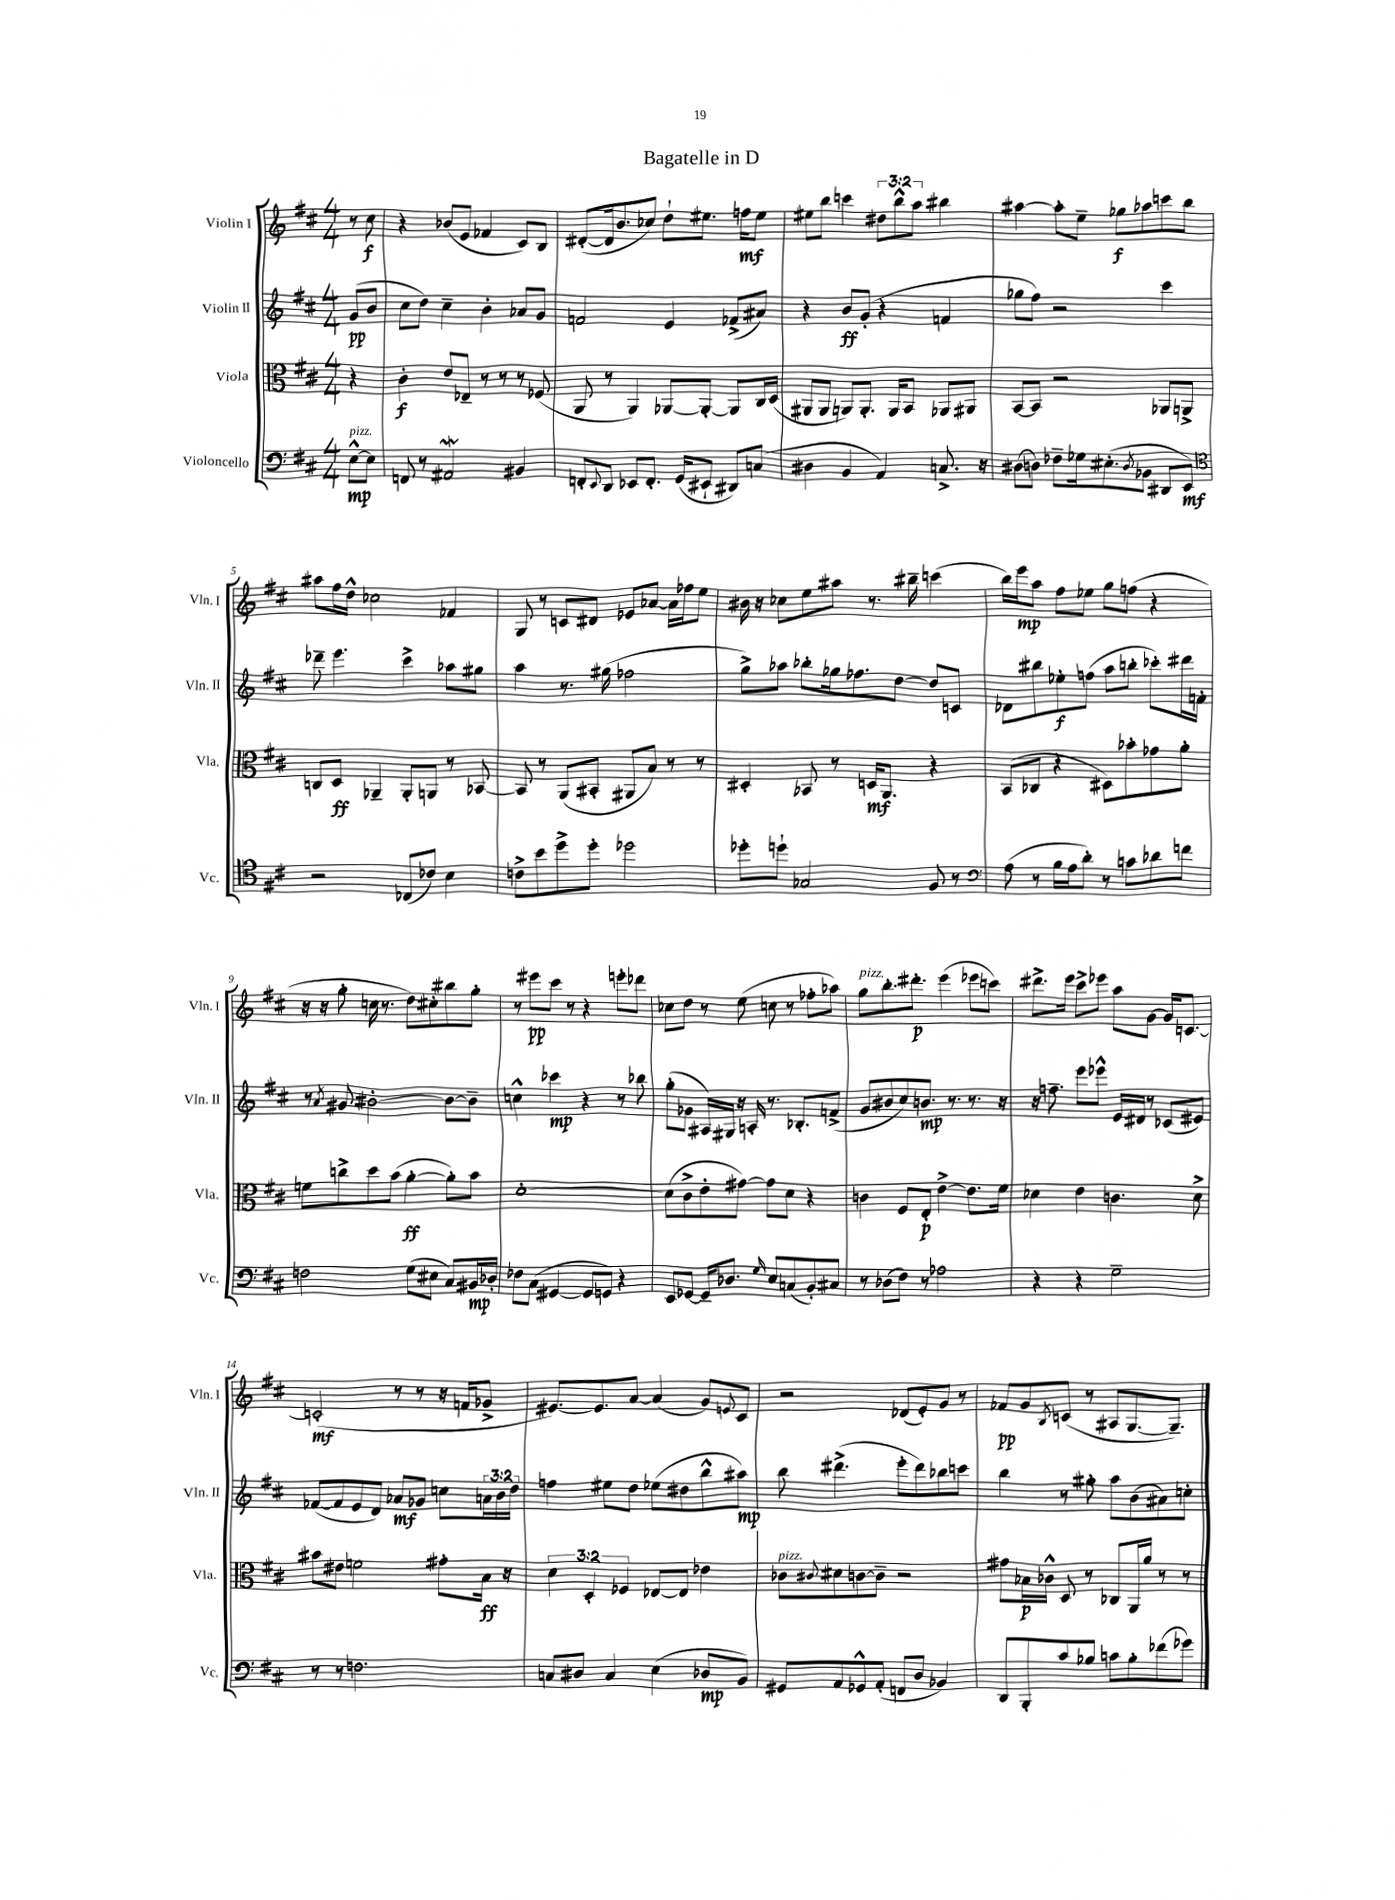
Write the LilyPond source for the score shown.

\header { title = "Bagatelle in D" }
<<
\new StaffGroup <<
\new Staff = "s0" \with { instrumentName = "Violin I" shortInstrumentName = "Vln. I" } {
    \clef treble \key d \major \numericTimeSignature \time 4/4 \override Staff.TupletNumber.text = #tuplet-number::calc-fraction-text \partial 4
    r8 cis''8\f |
    r4 bes'8( e'8 fes'4 cis'8) b8 |
    dis'8~-.( dis'16 b'8. ces''8) d''8-! eis''8. f''16\mf eis''8 |
    eis''8 b''8 c'''4 \tuplet 3/2 { dis''8 b''8-^ a''8 } bis''4 |
    ais''4~ ais''8-. e''8-- ges''8\f aes''8 c'''8 b''8 |
    ais''8 fis''16 d''16-^ ces''2 fes'4 |
    g8 r8 c'8 dis'8 ees'8 aes'8~ aes'16 fes''16 e''8 |
    bis'16 r16 ces''8 e''8 ais''8 r8. bis''16-- c'''4( |
    b''16) e'''16\mp a''8 fis''8 ees''8 g''8 f''8( r4 |
    r16 r16 g''8-. c''16 r8. d''8) cis''8-. bis''8 g''8-. |
    r8 eis'''8\pp cis'''8 r8 r4 e'''8-. des'''8 |
    ces''8 d''8 r8 e''8( c''8 r8 fes''8-. aes''8) |
    g''8^\markup { \italic "pizz." } b''8.-. dis'''8.-.\p e'''4( ees'''8 c'''8) |
    dis'''8.-> e'''16 cis'''8-> ees'''8 a''8 g'8~ g'16 c'8.~ |
    c'2-.\mf( r8 r8 r16 f'16 ges'8-> |
    eis'8.~) eis'8. a'8~ a'4( g'8) \appoggiatura { e'8 } cis'8 |
    r2 des'8( e'8-.) g'8 r8 |
    fes'8\pp g'8 \acciaccatura { b8 } c'8( r8 ais8 g8.~ g8.--) \bar "|." |
}
\new Staff = "s1" \with { instrumentName = "Violin II" shortInstrumentName = "Vln. II" } {
    \clef treble \key d \major \numericTimeSignature \time 4/4 \override Staff.TupletNumber.text = #tuplet-number::calc-fraction-text \partial 4
    g'8\pp( b'8 |
    cis''8 d''8) cis''4-- b'4-. aes'8 g'8 |
    f'2 e'4 fes'8->( ais'8) |
    r4 b'8\ff g'8-.( r4 f'4 |
    ges''8 fis''8) r2 cis'''4 |
    des'''8-- e'''4. cis'''4-> aes''8 gis''8 |
    a''4 r8. gis''16( fes''2 |
    g''8->) aes''8 bes''8-. ges''16 fes''8. d''8~ d''8 c'8 |
    des'8 bis''8 ees''8-.\f f''8( a''8 b''8-. ces'''8-.) dis'''16 f'16-. |
    r8 \acciaccatura { a'8 } gis'8 bis'2~-. bis'8~ bis'8-- |
    c''4-^ ces'''4\mp r4 r8 bes''8 |
    g''8-.( ges'8 ais16) gis16 r16 a16-. r8. bes8.-. f'8->( |
    g'8 bis'8 cis''8) b'8.\mp r8. r8. r16 |
    r16 f''8.-- e'''8 ees'''8-^ e'16 dis'16 r8 ces'8( eis'8) |
    fes'8~( fes'8 e'8 d'8) aes'8\mf ges'8 c''8 \tuplet 3/2 { a'16 b'16 d''16 } |
    f''4 eis''8 d''8 ees''8( dis''8 b''8-^ ais''8\mp) |
    b''8 dis'''4.->( e'''8-. dis'''8) bes''8 c'''8 |
    b''4 r8 gis''8-. a''8 b'8( ais'8) c''8-. \bar "|." |
}
\new Staff = "s2" \with { instrumentName = "Viola" shortInstrumentName = "Vla." } {
    \clef alto \key d \major \numericTimeSignature \time 4/4 \override Staff.TupletNumber.text = #tuplet-number::calc-fraction-text \partial 4
    r4 |
    cis'4-.\f e'8 ees8-- r8 r8 r8 fes8( |
    a,8 r8 a,4) aes,8~ aes,8~-. aes,8 cis16 d16( |
    ais,8 ais,8 a,8) a,8.-. a,16 b,8 aes,8 ais,8 |
    b,8~ b,8 r2 aes,8 a,8-> |
    c8 d8\ff aes,4-- aes,8-. a,8 r8 bes,8~ |
    bes,8 r8 a,8( bis,8-. ais,8 b8) r8 r8 |
    dis4-. bes,8 r8 d16\mf a,8. r4 |
    b,8( ces8 r4 dis8) bes'8-. ges'8 a'8-. |
    f'8 c''8-> d''8 b'8( a'4~-.\ff a'8-.) b'8 |
    d'1~-. |
    d'8( cis'8-> e'8-. gis'8~) gis'8 d'8 r4 |
    c'4 fis8 e8-.\p e'4~-> e'8. fis'16 |
    des'4 e'4 c'4. des'8-> |
    bis'8 eis'8 f'2 gis'8-. b16\ff r16 |
    \tuplet 3/2 { d'4 d4-. fes4 } ees8~ ees8 ees'4 |
    ces'8^\markup { \italic "pizz." } \appoggiatura { cis'8 } dis'8 c'8~ c'8-- r2 |
    gis'8 bes16\p ces'16-^ d8 r8 ces8 a,16 a'16 r8 r8 \bar "|." |
}
\new Staff = "s3" \with { instrumentName = "Violoncello" shortInstrumentName = "Vc." } {
    \clef bass \key d \major \numericTimeSignature \time 4/4 \partial 4
    e8~-^\mp^\markup { \italic "pizz." } e8 |
    f,8 r8 ais,2\mordent bis,4 |
    f,8-. \appoggiatura { e,8 } d,8 ees,8 f,8.-. g,16( eis,8-! dis,8) c8( |
    dis4 b,4 a,4) c8.-> r16 |
    dis8( d8) fes8-- ges16 eis8.-.( \acciaccatura { d8 } bes,8 dis,8 e,8\mf) |
    \clef tenor r2 ces8( ces'8) b4 |
    c'8-> b'8 d''8-> d''8-. des''2 |
    des''8-. d''8-! ges2 fis8 r8 |
    \clef bass a8( r8 b16 a16 d'8-.) r8 c'8 des'8 f'8 |
    f2 g8( eis8 cis8) bis,16\mp des16-. |
    fes8 cis8( gis,4~ gis,8 g,8) r4 |
    e,8 ges,8~ ges,16-- des8. \grace { g16 } e8 c8( b,8-.) cis8 |
    r8 des8( fis8) r8 aes2 |
    r4 r4 g2-- |
    r8 r8 f2. |
    c8 dis8 c4 e4( des8\mp b,8) |
    gis,8 a,8 ges,8-^ a,8-.( f,8 d8 bes,4) |
    d,8 b,,8-. cis'8 bes8 c'8 bes8-. fes'8( ges'8) \bar "|." |
}
>>
>>
